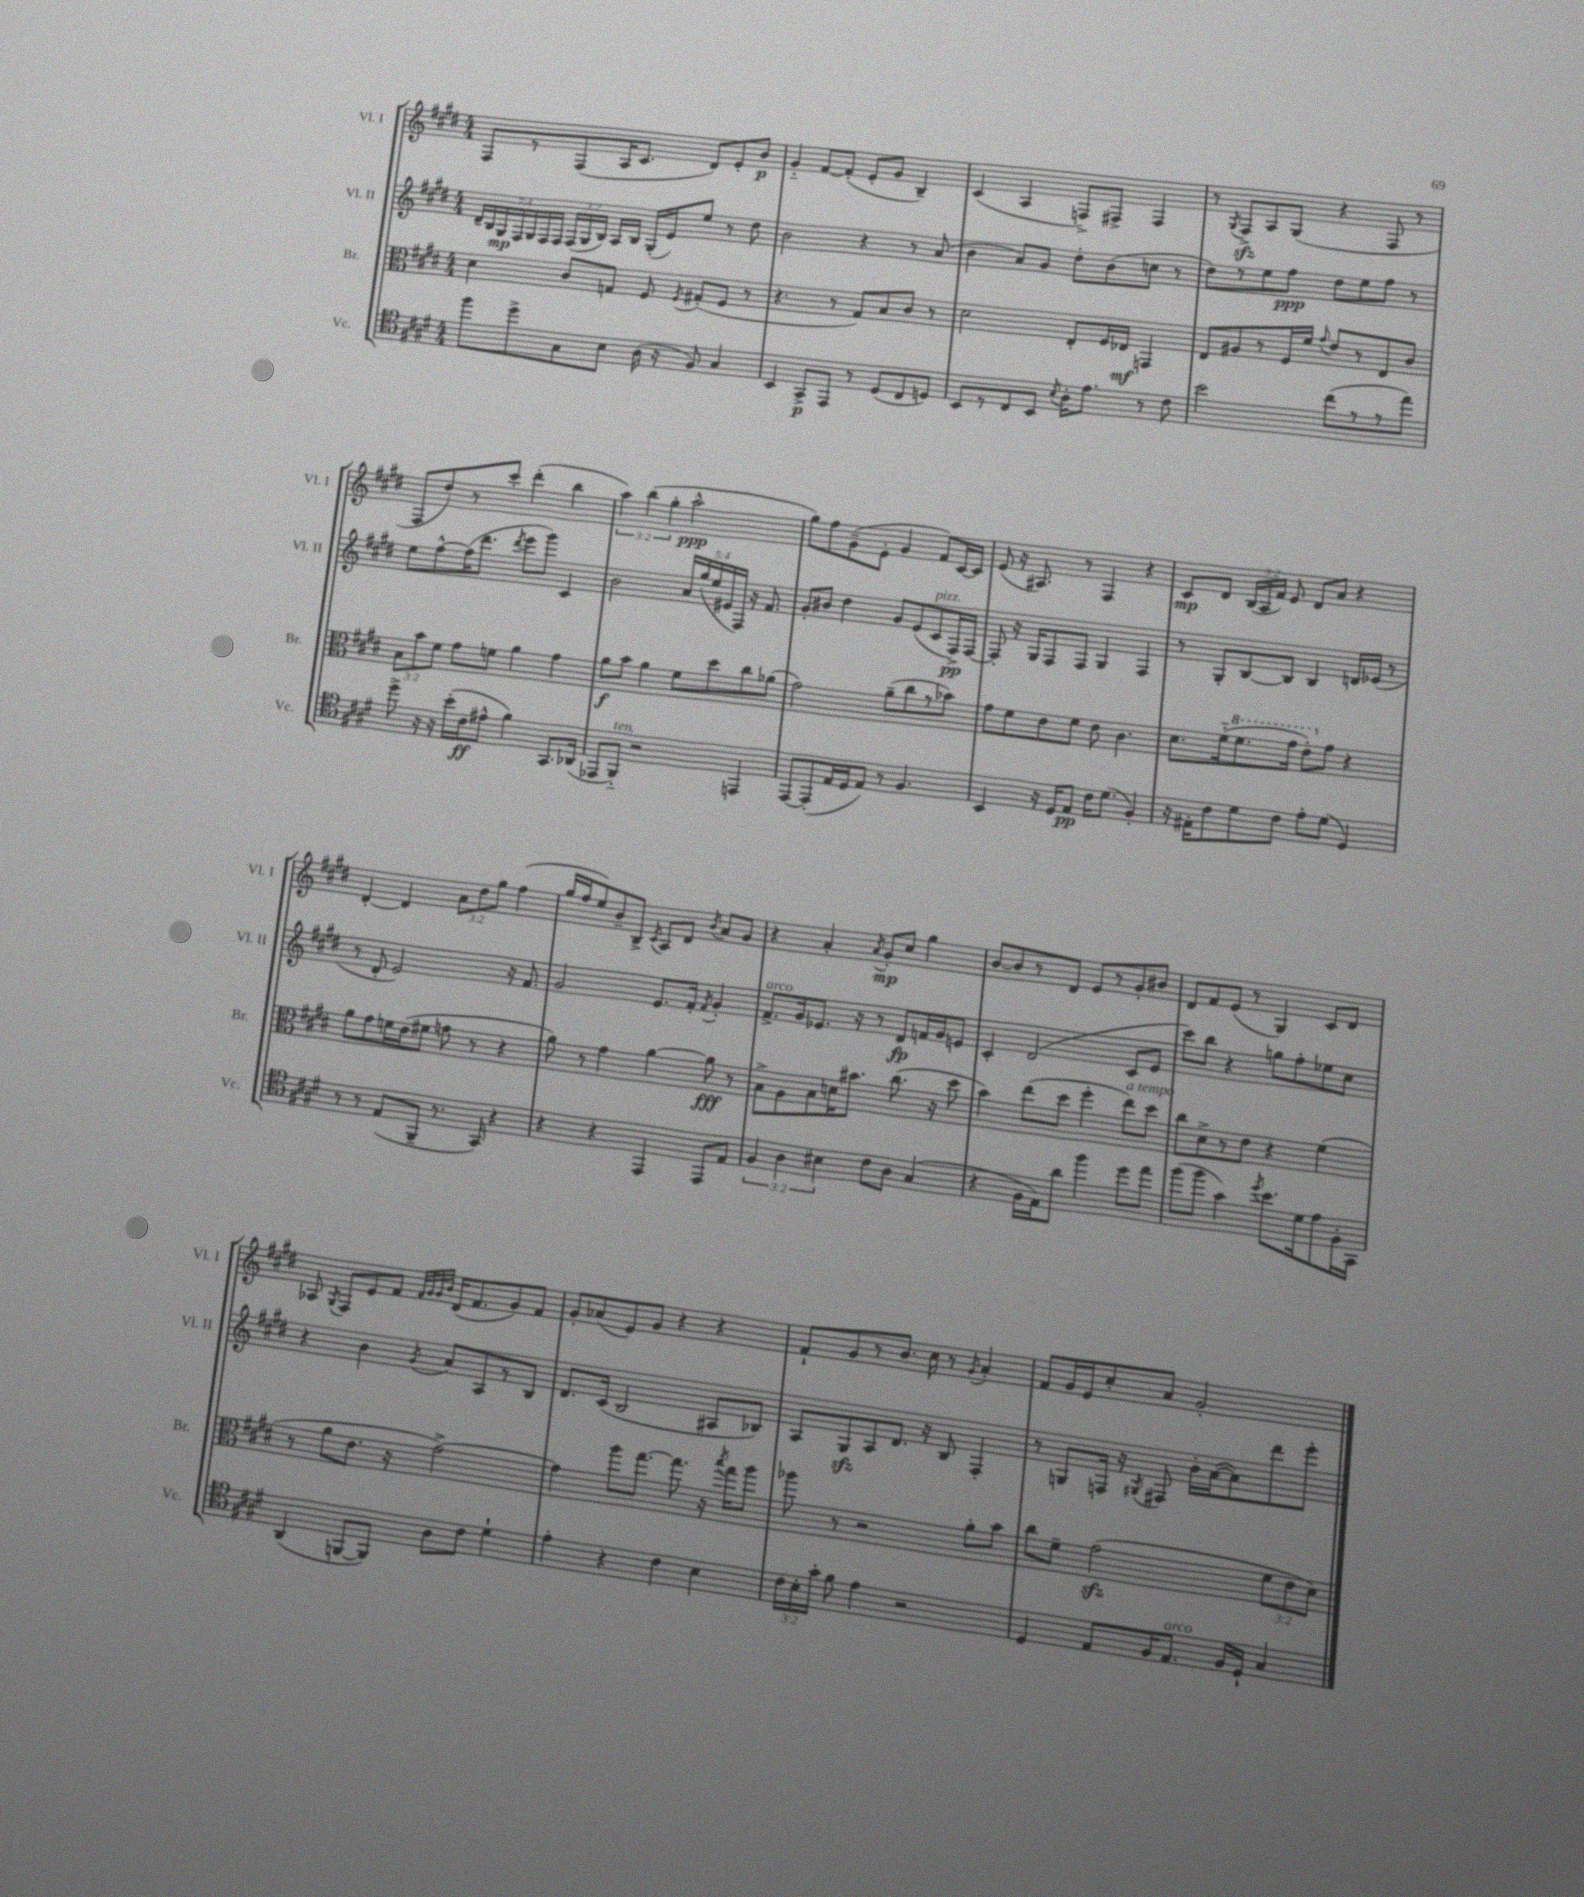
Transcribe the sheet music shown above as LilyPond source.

<<
\new StaffGroup <<
\new Staff = "s0" \with { instrumentName = "Vl. I" shortInstrumentName = "Vl. I" } {
    \clef treble \key e \major \numericTimeSignature \time 4/4 \override Staff.TupletNumber.text = #tuplet-number::calc-fraction-text
    \autoBeamOff fis8[ r8 fis8( a16 cis'8.] dis'8[) e'8-. b'8]\p |
    gis'4-_ fis'8[~ fis'8]-.( e'8[-. gis'8] b4--) |
    cis'4( a4 f8[->) fis8]-> fis4 |
    r8 \acciaccatura { gis8 } fis8[->\sfz a8 gis8]( r4 fis8 r8 |
    fis8[ dis''8) r8 cis'''8]-. dis'''4-.( b''4 |
    \tuplet 3/2 { a''4) b''4( gis''4-. } a''2-^\ppp |
    gis''8[) fis''8 gis'8--( e'8]-. gis'4 fis'8[) cis'16~ cis'16] |
    e'8( r16 ais8.) r8 fis4 r4 |
    cis'8[\mp dis'8] \tuplet 3/2 { b16[( a16 fis'16]) } e'8 dis'8[ a'8] r4 |
    dis'4~-. dis'4 \tuplet 3/2 { a'8[ dis''8 gis''8] } fis''4( |
    gis''16[ fis''16 e''8) b'8-- b8]-> \acciaccatura { cis'8 } a8[ dis'8] \acciaccatura { b'8 } a'8[ gis'8] |
    r4 a'4-. \acciaccatura { a'8 } gis'8[-.\mp cis''8] gis''4 |
    b'8[~ b'8 r8 dis'8] e'8[ r8 gis'8-. bis'8] |
    dis'8[ fis'8 e'8]( r8 gis4) cis'8[ dis'8] |
    aes8 \acciaccatura { gis8 } fis8[ e'8 fis'8] \grace { fis'32[ gis'32 gis'32 b'32] } dis'16[( fis'8. gis'8) fis'8] |
    gis'8[-. aes'8( e'8) gis'8] r4 r4 |
    fis'8[-! gis'8 r8 b'8.] cis''16 r8 \acciaccatura { gis'8 } a'4-. |
    fis'8[ gis'16 e'16 cis''8-. a'8] gis'2-. \bar "|." |
}
\new Staff = "s1" \with { instrumentName = "Vl. II" shortInstrumentName = "Vl. II" } {
    \clef treble \key e \major \numericTimeSignature \time 4/4 \override Staff.TupletNumber.text = #tuplet-number::calc-fraction-text
    \autoBeamOff \tuplet 7/4 { dis'16[-- b16 gis16\mp fis16 gis16 fis16 fis16] } \tuplet 3/2 { fis16[( gis16 b16]) } a16[ b16] gis16[-.( e'16) e''8] r8 dis''8 |
    b'2 r4 r8 a'8( |
    b'4 a'8[) gis'8] dis''8[-. b'8( c''8] r8 |
    dis''8[) r8 e''8 fis''8]\ppp dis''8[ e''8 fis''8] r8 |
    e''8[ fis''8~-^ fis''16( dis'''8.] \acciaccatura { dis'''8 } e'''8[ gis'''8]) cis'4 |
    b'2 \tuplet 5/4 { a'16[ gis''16( e''16 eis'16 fis16]) } r16 fis'8. |
    gis'8[-. bis'8] dis''4 gis'8[ e'8( cis'8^\markup { \italic "pizz." } fis16->\pp) fis16]~ |
    fis8-. r16 gis16[ fis8 fis8] gis4 fis4 |
    r8 gis8[-. b8~ b8] b4 d'16[ ees'16]( r8 |
    r8 dis'8-. e'2) r16 fis'8. |
    gis'2 e'8.[ fis'16]-. \acciaccatura { fis'8 } gis'4-. |
    fis'8.[->^\markup { \italic "arco" } gis'16 ees'8.] r16 r8 dis'8[\fp f'16 gis'16 e'8] |
    cis'4-. dis'2( cis'8[ e'8] |
    cis'''8[) b''8] r4 g''8[ fis''8-. ees''8 cis''8] |
    r4 b'4 \acciaccatura { gis'8 } a'8[ a8 r8 b8] |
    dis'8.[ cis'16]( b2 ais8[ bes8]) |
    a8[ gis8\sfz a8 dis'8.] r16 b8 fis4-. |
    r8 g8[ f16] r16 \acciaccatura { gis8 } fis8 b'16[-. a'16~( a'8) dis'''8 e'''8]-. \bar "|." |
}
\new Staff = "s2" \with { instrumentName = "Br." shortInstrumentName = "Br." } {
    \clef alto \key e \major \numericTimeSignature \time 4/4 \override Staff.TupletNumber.text = #tuplet-number::calc-fraction-text
    \autoBeamOff dis'4 cis'8[ g8] fis8 \acciaccatura { fis8 } gis8[-.( fis8] r8 |
    r4. r8 gis8[) b8 cis'8] r8 |
    dis'2 e8[-. fis16 ees16]\mf g,4 |
    e8[ ais8 r8 fis16 fis'16] \appoggiatura { gis'8 } e'8[ r8 e8 cis'8] |
    \tuplet 3/2 { b8[ b'8 fis'8] } gis'8[ f'8] a'4 gis'4 |
    a'8[\f b'8] a'4 fis'8[ dis''8 cis''8 aes'8]( |
    gis'2) a'8[--( cis''8 r8 bes'8]) |
    gis'8[ fis'8 e'8 fis'8] e'8 cis'4. |
    dis'8.[ fis'16-_( \ottava #1 fis''8. gis''16] e''8[-.) \ottava #0 gis'8] r4 |
    a'8[ gis'8 f'16 e'16( fis'8] g'8 r8 r4 |
    a'8) r8 gis'4 a'4~ a'8\fff r8 |
    b8[-> a8 b8 d'16 bis'8.] cis''8.( r16 dis''8 |
    b'4) e''8[( dis''8] fis''4-. e''8[^\markup { \italic "a tempo" }) dis''8] |
    cis''8[ dis'8-> r8 e'8] r4 fis'4( |
    r8 a'8[ e'8.] r16 gis'2~->) |
    gis'4 a''8[ gis''8.]~ gis''8. r16 \acciaccatura { b''8 } gis''16[ a''8] |
    aes''8 r8 r2 a'8[-. b'8] |
    cis''8[ fis'8]-- gis'2\sfz( \tuplet 3/2 { fis'8[ e'8 dis'8]) } \bar "|." |
}
\new Staff = "s3" \with { instrumentName = "Vc." shortInstrumentName = "Vc." } {
    \clef tenor \key e \major \numericTimeSignature \time 4/4 \override Staff.TupletNumber.text = #tuplet-number::calc-fraction-text
    \autoBeamOff fis''8[ dis''8-> gis8 b8] a16( r16 fis8) gis4 |
    b,4 gis,8[->\p e,8] r8 dis8[( cis8 d8]) |
    b,8[ r8 cis8 b,8] \acciaccatura { b8 } a16[-. e'8.] r8 cis'8 |
    b'2 cis''8[( r8 r8 e''8]) |
    dis''8-> r16 r16 b'16[-.( cis'16\ff eis'8]-^ fis'4) gis,8.[ aes,16]( |
    ees,8[ fis,8]-_^\markup { \italic "ten." }) r2 e,4 |
    e,8[~ e,8-.( e16 dis16 e8]) r8 fis4. |
    b,4 r16 dis16[ e8]\pp cis'16[ dis'8.]( fis4-.) |
    r16 eis16[-. cis'8 dis'8 cis'8] e'8[-. dis'8]( dis4) |
    r8 r8 e8[( fis,8]-- r8. gis,16) r4 |
    r4 r4 e,4 e,8[ e8] |
    \tuplet 3/2 { fis4 a4 bis4 } cis'8[ a8] gis4( |
    r4 fis16[ e16) a'8] fis''4 dis''8[ e''8] |
    fis''8[( fis''8] gis'4) \acciaccatura { dis''8 } b'8.[ dis'16 e'8 fis16-. gis,16] |
    a,4( f,8[~ f,8]) a8[ cis'8] dis'4-! |
    e'4-. r4 cis'4 b4 |
    \tuplet 3/2 { cis'16[ b16-. gis'16]-. } fis'8 e'4 r2 |
    dis4 e8[ fis16 e8.]^\markup { \italic "arco" } fis16[ dis16]-! gis4 \bar "|." |
}
>>
>>
\layout { \context { \Score \remove "Bar_number_engraver" } }
